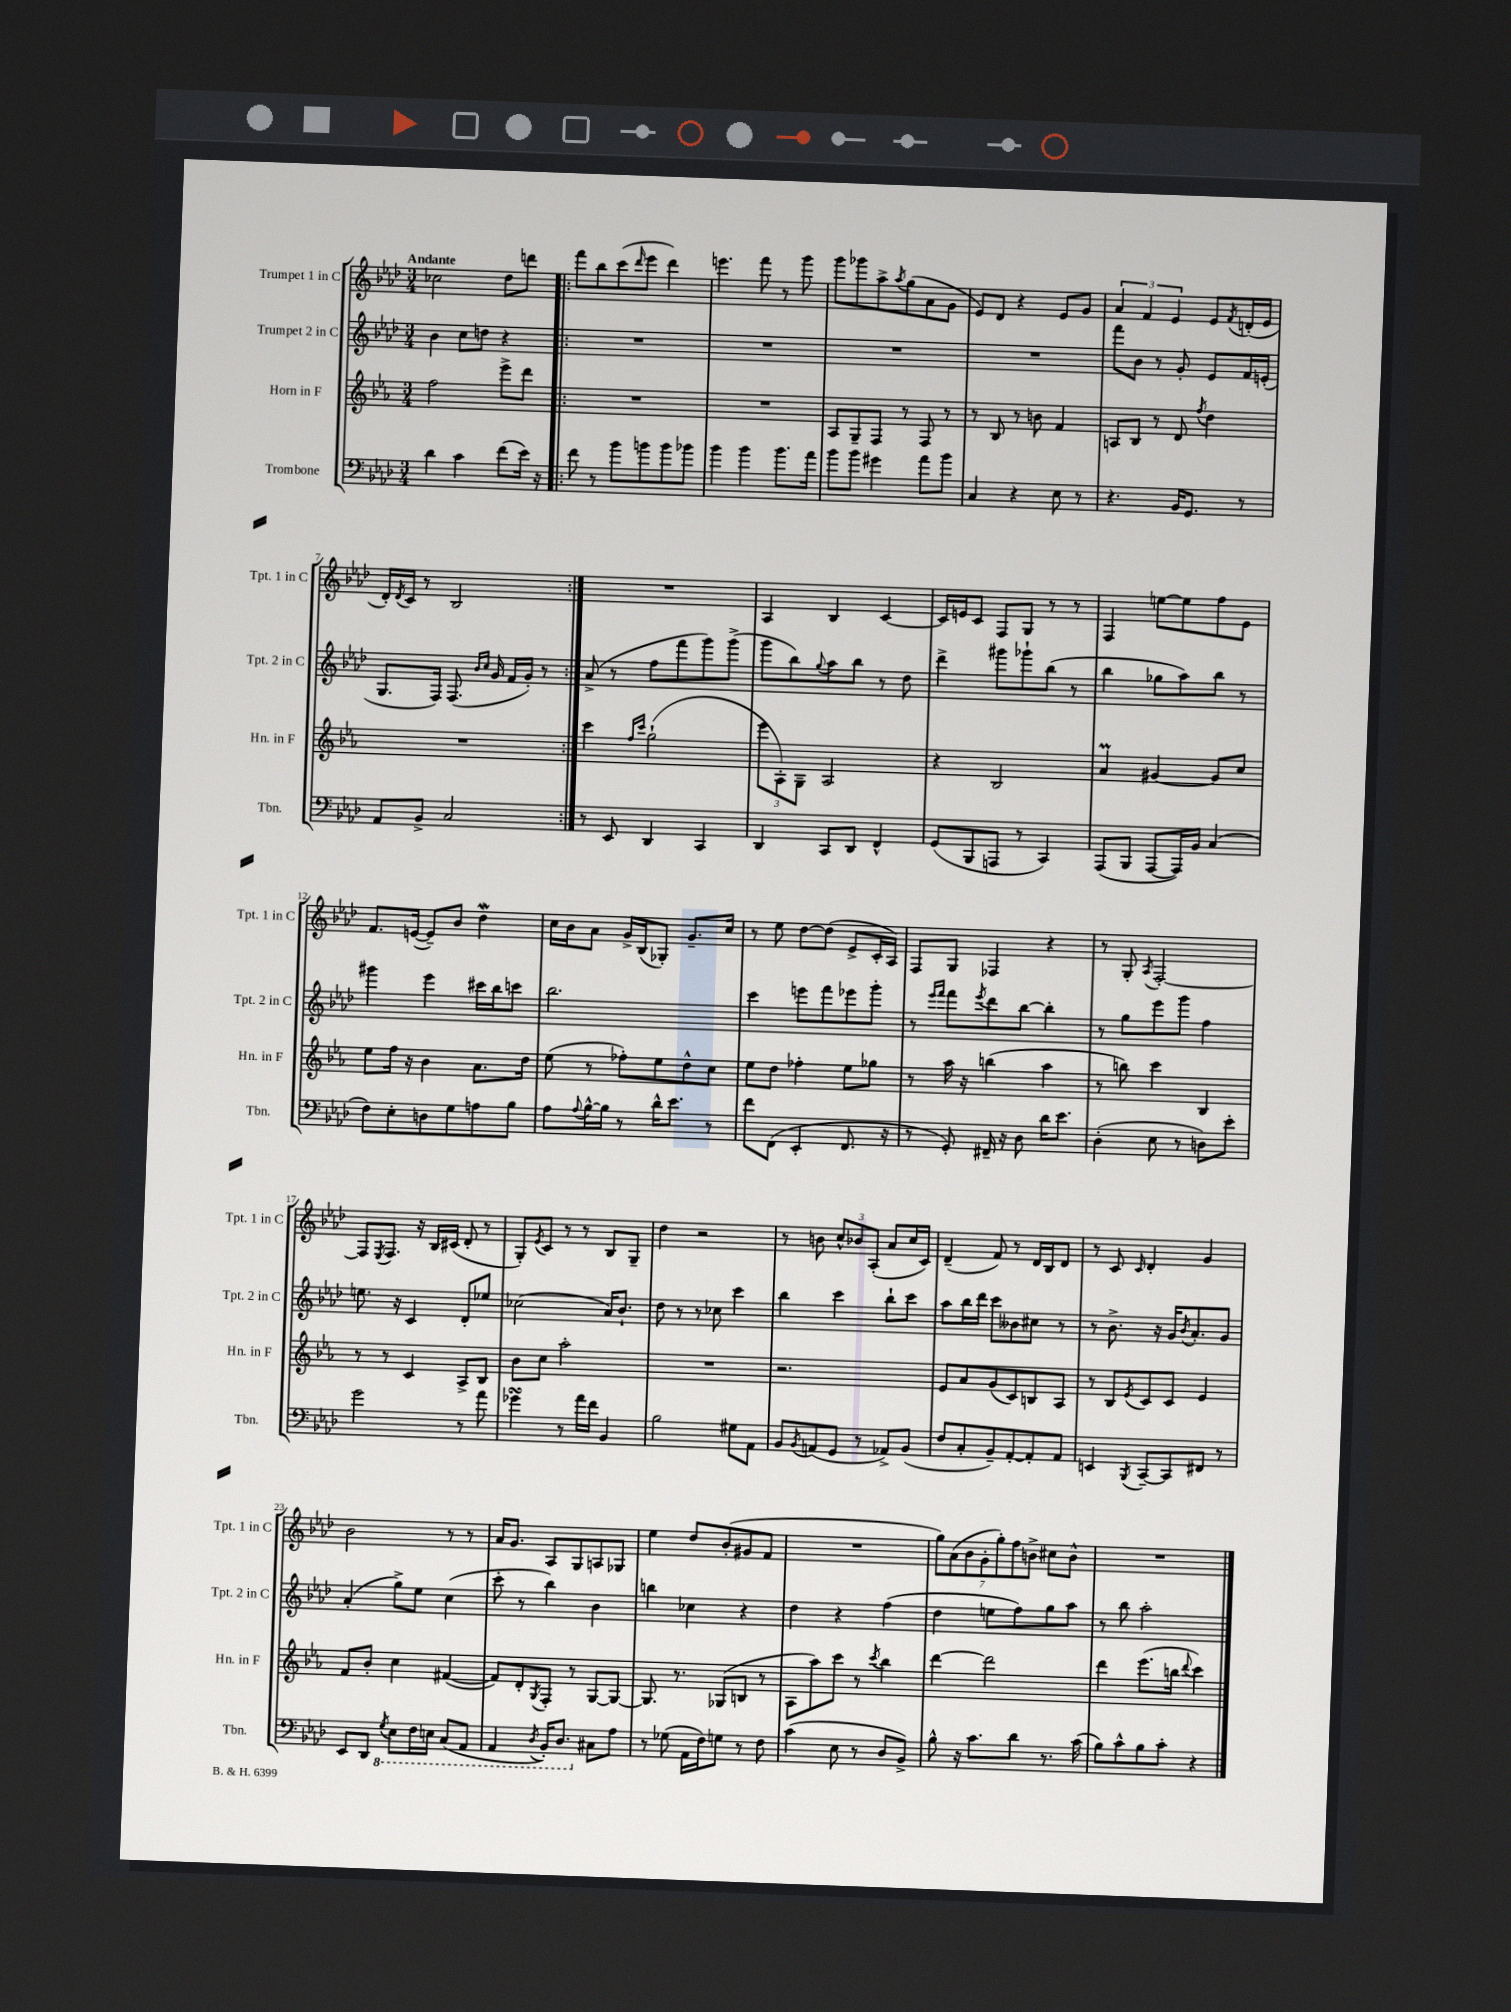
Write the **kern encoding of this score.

**kern	**kern	**kern	**kern
*staff4	*staff3	*staff2	*staff1
*clefF4	*clefG2	*clefG2	*clefG2
*k[b-e-a-d-]	*k[b-e-a-]	*k[b-e-a-d-]	*k[b-e-a-d-]
*M3/4	*M3/4	*M3/4	*M3/4
4d-	2ff	4b-	2cc-
4c	.	8cc	.
.	.	8dd	.
(8f	8eee-^	4r	8dd-
16e-)	8ddd	.	8ddd
16r	.	.	.
=!|:	=!|:	=!|:	=!|:
8f	2.r	2.r	8fff
8r	.	.	8bb-
8b-	.	.	(8ccc
.	.	.	16qqddd-
8b	.	.	8eee-
8b	.	.	4ddd-)
8b-	.	.	.
=	=	=	=
4b-	2.r	2.r	4.eee
4b-	.	.	.
.	.	.	8fff
8.b-	.	.	8r
.	.	.	8ggg
16a-	.	.	.
=	=	=	=
8b-	8A-	2.r	8ggg
8b-	8G~	.	8ggg-
4g#	8F	.	8aa-^
.	.	.	8qaa-
.	8r	.	(8gg
8a-	8F	.	8a-
8b-	8r	.	8g
=	=	=	=
4C	8r	2.r	8e-)
.	8B-	.	8d-
4r	8r	.	4r
.	8b	.	.
8E-	4f	.	8e-
8r	.	.	8g
=	=	=	=
4.r	8A	8fff	6a-
.	8B-	8b-	.
.	.	.	6f
.	8r	8r	.
.	.	.	6e-
16BB-	8d	8g'	.
8.GG	.	.	.
.	8qff	.	.
.	4dd	8e-	8e-
.	.	.	8qf
8r	.	16f	(16d'
.	.	(16e'	16e-
=	=	=	=
8AA-	2.r	8.G	16d-')
.	.	.	8qd-
.	.	.	16c
8BB-^	.	.	8r
.	.	16F)	.
2C	.	(8.F	2B-
.	.	16qqb-	.
.	.	16qqcc	.
.	.	16g	.
.	.	16f	.
.	.	16g')	.
.	.	8r	.
=:|!	=:|!	=:|!	=:|!
8r	4ccc	(8a-^	2.r
8EE-	.	8r	.
.	16qqff	.	.
.	16qqccc	.	.
4DD-	(2gg`	8ff	.
.	.	8fff	.
4CC	.	8ggg)	.
.	.	(8ggg^	.
=	=	=	=
4DD-	12eee-	8ggg	4A-
.	12A-')	.	.
.	.	8bb-)	.
.	12G~	.	.
.	.	8qqgg	.
8CC	2A-	8aa-	4B-
8DD-	.	8bb-	.
4FF^^	.	8r	[4c
.	.	8dd-	.
=	=	=	=
(8GG	4r	4ddd-^	16c]
.	.	.	16e
8BBB-	.	.	8c
8AAA	2B-	8ggg#	8F
8r	.	8ggg-`	8G
4CC)	.	(8bb-	8r
.	.	8r	8r
=	=	=	=
(8AAA-	4a-	4bb-	4F
8BBB-	.	.	.
[8AAA-	[4g#	8gg-	[8ee
16AAA-])	.	8aa-)	8ee]
16BB-	.	.	.
(4C	8g#]	8bb-	8ff
.	8cc	8r	8e-
=	=	=	=
8F)	8ee-	4ggg#	8.f
8E-'	16ff	.	.
.	16r	.	([16e
8D	4b-	4eee-	8e~])
8G	.	.	8b-
8A	8.a-	16ccc#	4dd-
.	.	16bb-	.
8B-	.	8ccc	.
.	16dd	.	.
=	=	=	=
8A-	(8ee-	2.bb-	16cc
.	.	.	16b-
8qqA-	.	.	.
[16B-^^	8r	.	8a-
16B-]	.	.	.
8r	8ff-')	.	16g^
.	.	.	(16B-
16d-^^	8ee-	.	8G-')
8.e-	.	.	.
.	8dd^^	.	8.g~
8r	8cc	.	.
.	.	.	16cc
=	=	=	=
8f	8ee-	4ccc	8r
(8FF	8dd	.	8ee-
4EE-'	4ff-'	8eee	[8dd-
.	.	8fff	(8dd-]
8.FF	8ee-	8eee-	8e-^
.	8gg-	8ggg'	16c'
16r	.	.	16A-)
=	=	=	=
8r	8r	8r	8F
.	.	16qqeee-	.
.	.	16qqfff	.
8GG')	16aa-	8fff	8G
.	16r	.	.
.	.	8qeee-	.
16FF#~	(4bb	8ddd-	4F-
16r	.	.	.
8D-	.	[8bb-	.
16d-	4aa-	4bb-']	4r
8.e-	.	.	.
=	=	=	=
(4D-'	8r	8r	8r
.	8bb)	8gg	8G'
.	.	.	8qA-
8E-	4ccc	8eee-	[2F'
8r	.	8ggg	.
8D)	4B-	4ff	.
8e-'	.	.	.
=	=	=	=
2g	8r	8.ee	8F]
.	.	.	8qE-
.	8r	.	8.F
.	.	16r	.
.	4c	4c	.
.	.	.	16r
.	.	.	16B-
.	.	.	(16c#
8r	8A-^	8d-'	8d-'
8a-	8B-	8ee-	8r
=	=	=	=
4g-	8b-	(2cc-	8G')
.	.	.	8qe-
.	8cc	.	8c
8r	2aa-'	.	8r
16a-	.	.	8r
16f	.	.	.
4BB-	.	16a-)	8B-
.	.	8.b-`	.
.	.	.	8G~
=	=	=	=
2B-	2.r	8dd-	4dd-
.	.	8r	.
.	.	8r	2r
.	.	8cc-	.
8G#	.	4ccc	.
8AA-	.	.	.
=	=	=	=
8BB-	2.r	4bb-	8r
8qBB-	.	.	.
(8AA	.	.	8b
8GG	.	4ccc	12cc^^
.	.	.	12b-
8r	.	.	.
.	.	.	(12A-'
8AA-^)	.	8bb-`	8a-
(8BB-	.	8ccc	16cc
.	.	.	16c)
=	=	=	=
8F	8e-	8aa-	(4d-~
8C'	8a-	16bb-	.
.	.	16ddd-	.
8BB-~)	(8g	8ccc	8f)
[8AA-'	8c)	8b--	8r
8AA-']	8B	8cc#	16d-
.	.	.	16B-
8AA-	8A-	8r	8d-
=	=	=	=
4EE	8r	8r	8r
.	8B-	8.b-^	8c
8qBBB-	8qe-	.	16qqc
[8CC~	8c	.	4d-'
.	.	16r	.
8CC]	8c	16g	.
.	.	8qb-	.
.	.	8.a-'	.
8FF#	4e-	.	4g
8r	.	8g	.
=	=	=	=
8EE-	8f	(4a-'	2b-
8DD-	8b-'	.	.
8qGG	.	.	.
8EE-	4cc	8gg^)	.
16FF	.	8ee-	.
16EE	.	.	.
(8CC	([4f#	(4cc	8r
8AAA-	.	.	8r
=	=	=	=
4AAA-	8f#])	8ccc'	16a-
.	.	.	8.g
.	8d'	8r	.
8qDD-	8qG	.	.
16BBB-')	8F'	4bb-)	8A-
8.DD-	.	.	.
.	8r	.	8G
8C#	[8G	4b-	8A
8A-	8G_	.	8G-
=	=	=	=
8r	8.G]	4bb	4ee-
(8G-	.	.	.
.	8.r	.	.
16AA-	.	4cc-	8dd-
16F)	.	.	.
8G	(8G-	.	(8b-'
8r	8B	4r	8g#
8F	8r	.	8f
=	=	=	=
(4c	8A-	4dd-	2.r
.	8aa-)	.	.
8E-	8ccc	4r	.
8r	8r	.	.
.	8qccc	.	.
8D-	4bb-	(4ff	.
8BB-^)	.	.	.
=	=	=	=
8B-^^	[4ddd	4dd-	14gg)
.	.	.	(14a-
16r	.	.	.
.	.	.	14b-
8.c	.	.	.
.	.	.	14g'
.	2ddd]	8ee	.
.	.	.	14gg')
.	.	.	14ff
8d-	.	8ff)	.
.	.	.	14b^
8.r	.	8gg	8cc#
.	.	8aa-	8b^^
(16c	.	.	.
=	=	=	=
8B-)	4ddd	8r	2.r
8c^^	.	8bb-	.
8B-	(8.eee-	2aa-'	.
8c'	.	.	.
.	16bb	.	.
.	8qqddd	.	.
4r	4ccc)	.	.
==	==	==	==
*-	*-	*-	*-
